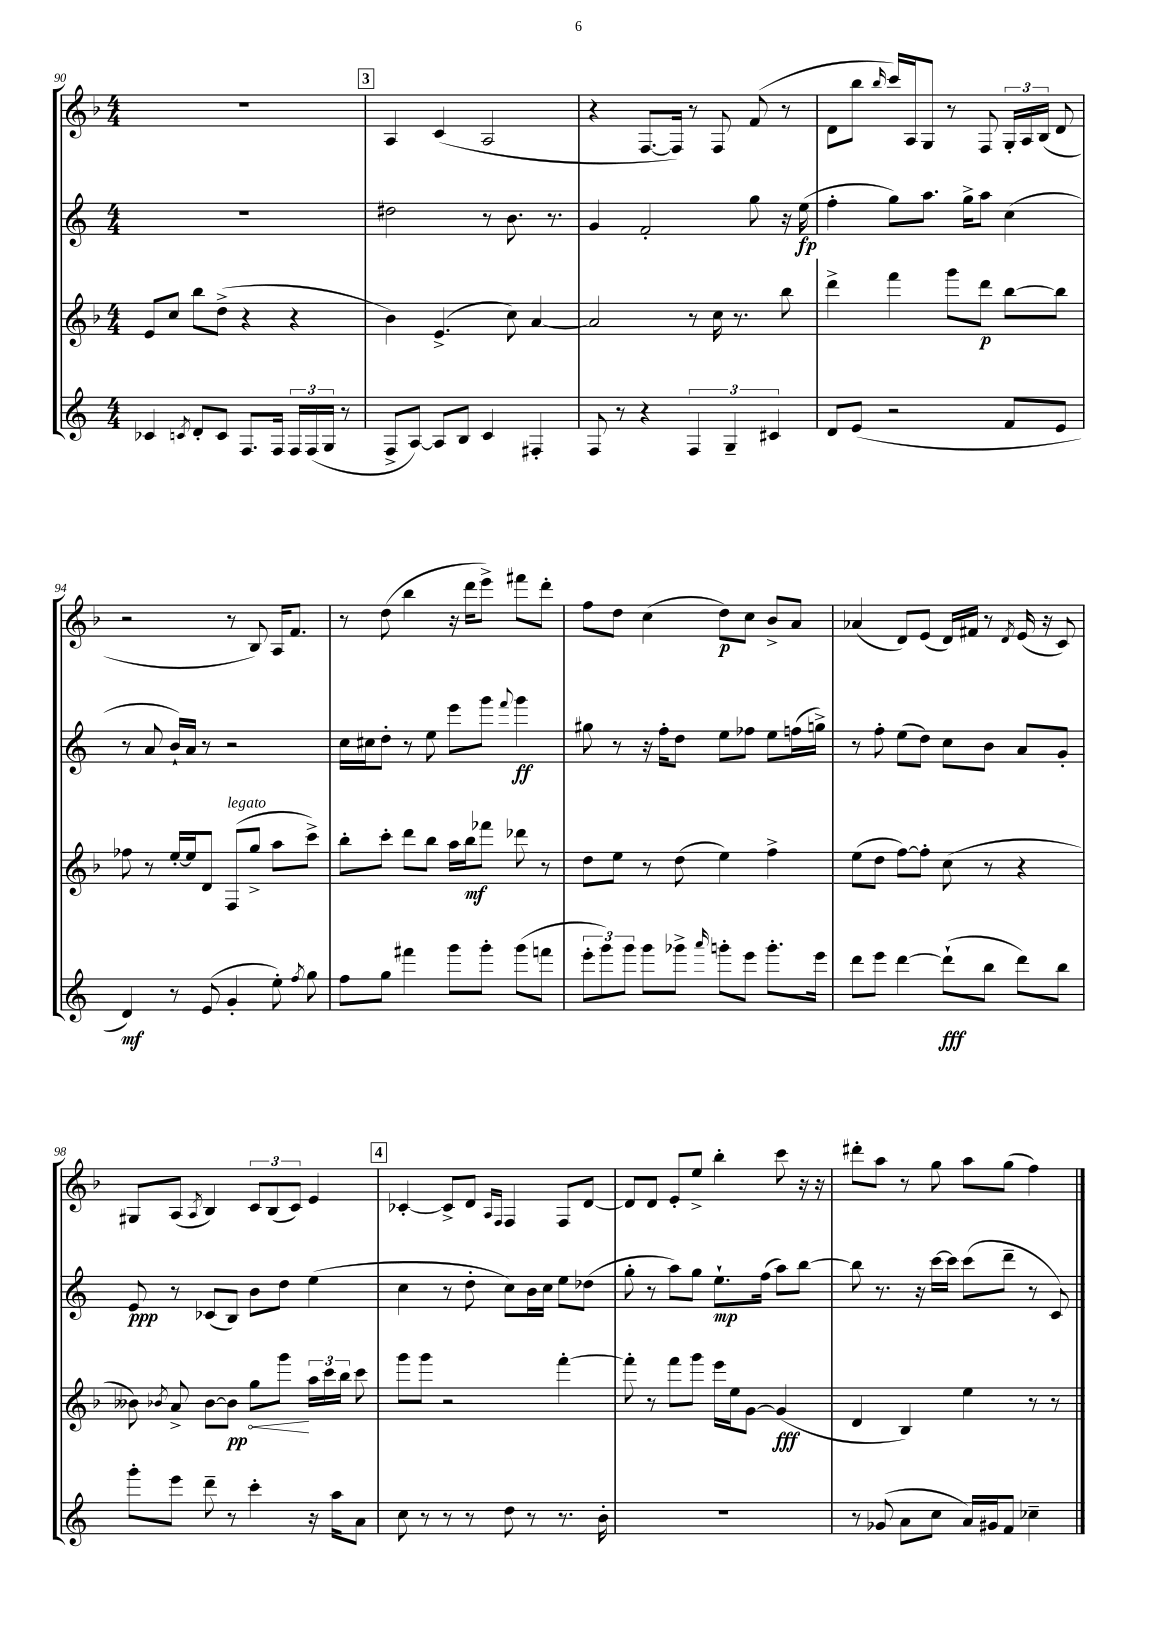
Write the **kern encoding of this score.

**kern	**kern	**kern	**kern
*staff4	*staff3	*staff2	*staff1
*clefG2	*clefG2	*clefG2	*clefG2
*k[]	*k[b-]	*k[]	*k[b-]
*M4/4	*M4/4	*M4/4	*M4/4
4c-	8e	1r	1r
.	8cc	.	.
8qc	.	.	.
8d'	8bb-	.	.
8c	(8dd^	.	.
8.F	4r	.	.
16F	.	.	.
24F	4r	.	.
(24F	.	.	.
24G	.	.	.
8r	.	.	.
=	=	=	=
8F^	4b-)	2dd#	4A
[8A)	.	.	.
8A]	(4.e^	.	(4c
8B	.	.	.
4c	.	8r	2A
.	8cc)	8.b	.
4F#'	[4a	.	.
.	.	8.r	.
=	=	=	=
8F	2a]	4g	4r
8r	.	.	.
4r	.	2f'	[8.F
.	.	.	16F])
6F	8r	.	8r
.	16cc	.	8F
6G~	.	.	.
.	8.r	.	.
.	.	8gg	(8f
6c#	.	.	.
.	8bb-	16r	8r
.	.	(16ee	.
=	=	=	=
8d	4ddd^	4ff'	8d
(8e	.	.	8bb-
.	.	.	16qqbb-
2r	4fff	8gg)	16ccc)
.	.	.	16A
.	.	8.aa	8G
.	8ggg	.	8r
.	.	16gg^	.
.	8ddd	8aa	8F
8f	[8bb-	(4cc	24G'
.	.	.	24A
.	.	.	(24B-
8e	8bb-]	.	8d
=	=	=	=
4d)	8ff-	8r	2r
.	8r	8a	.
8r	[16ee'	16b`)	.
.	16ee]	16a	.
(8e	8d	8r	.
4g'	(8F	2r	8r
.	8gg^	.	8B-)
8ee')	8aa	.	16A
.	.	.	8.f
8qff	.	.	.
8gg	8ccc^)	.	.
=	=	=	=
8ff	8bb-'	16cc	8r
.	.	16cc#	.
8gg	8ccc'	8dd'	(8dd
4fff#	8ddd	8r	4bb-
.	8bb-	8ee	.
8ggg	16aa	8eee	16r
.	16bb-	.	16ddd
8ggg'	8fff-	8ggg	8eee^)
.	.	8qqfff	.
(8ggg	8ddd-	4ggg	8fff#
8fff	8r	.	8ddd'
=	=	=	=
12eee'	8dd	8gg#	8ff
12ggg)	.	.	.
.	8ee	8r	8dd
12ggg	.	.	.
8ggg	8r	16r	(4cc
.	.	16ff'	.
8ggg-^	(8dd	8dd	.
16qqaaa	.	.	.
8ggg'	4ee)	8ee	8dd)
8eee	.	8ff-	8cc
8.ggg'	4ff^	8ee	8b-^
.	.	(16ff	8a
16eee	.	16gg^)	.
=	=	=	=
8ddd	(8ee	8r	(4a-
8eee	8dd	8ff'	.
[4ddd	[8ff)	(8ee	8d)
.	8ff']	8dd)	(8e
(8ddd`]	(8cc	8cc	16d)
.	.	.	16f#
8bb	8r	8b	8r
.	.	.	8qd
8ddd)	4r	8a	(16e
.	.	.	16r
8bb	.	8g'	8c)
=	=	=	=
8ggg'	8b--)	8e	8G#
.	8qb-	.	.
8eee	8a^	8r	(8A
.	.	.	8qA
8ddd~	[8b-	(8c-	4B-)
8r	8b-]	8B)	.
4ccc'	8gg	8b	12c
.	.	.	(12B-
.	8ggg	8dd	.
.	.	.	12c)
16r	24aa	(4ee	4e
.	24ccc	.	.
16aa	.	.	.
.	24bb-	.	.
8a	8ccc	.	.
=	=	=	=
8cc	8ggg	4cc	[4c-'
8r	8ggg	.	.
8r	2r	8r	8c-^]
8r	.	8dd'	8d
.	.	.	16qqA
.	.	.	16qqF
8dd	.	8cc)	4F
8r	.	16b	.
.	.	16cc	.
8.r	[4fff'	8ee	8F
.	.	(8dd-	[8d
16b'	.	.	.
=	=	=	=
1r	8fff']	8gg'	8d]
.	8r	8r	8d
.	8fff	8aa)	8e'
.	8ggg	8gg	8ee^
.	16eee	8.ee`	4bb-'
.	16ee	.	.
.	[8g	.	.
.	.	(16ff	.
.	(4g]	8aa)	8ccc
.	.	[8bb	16r
.	.	.	16r
=	=	=	=
8r	4d	8bb]	8ddd#'
(8g-	.	8.r	8aa
8a	4B-)	.	8r
.	.	16r	.
8cc	.	[16ccc	8gg
.	.	16ccc]	.
16a)	4ee	(8ccc	8aa
16g#	.	.	.
8f	.	8ddd~	(8gg
4cc-~	8r	8r	4ff)
.	8r	8c)	.
==	==	==	==
*-	*-	*-	*-
